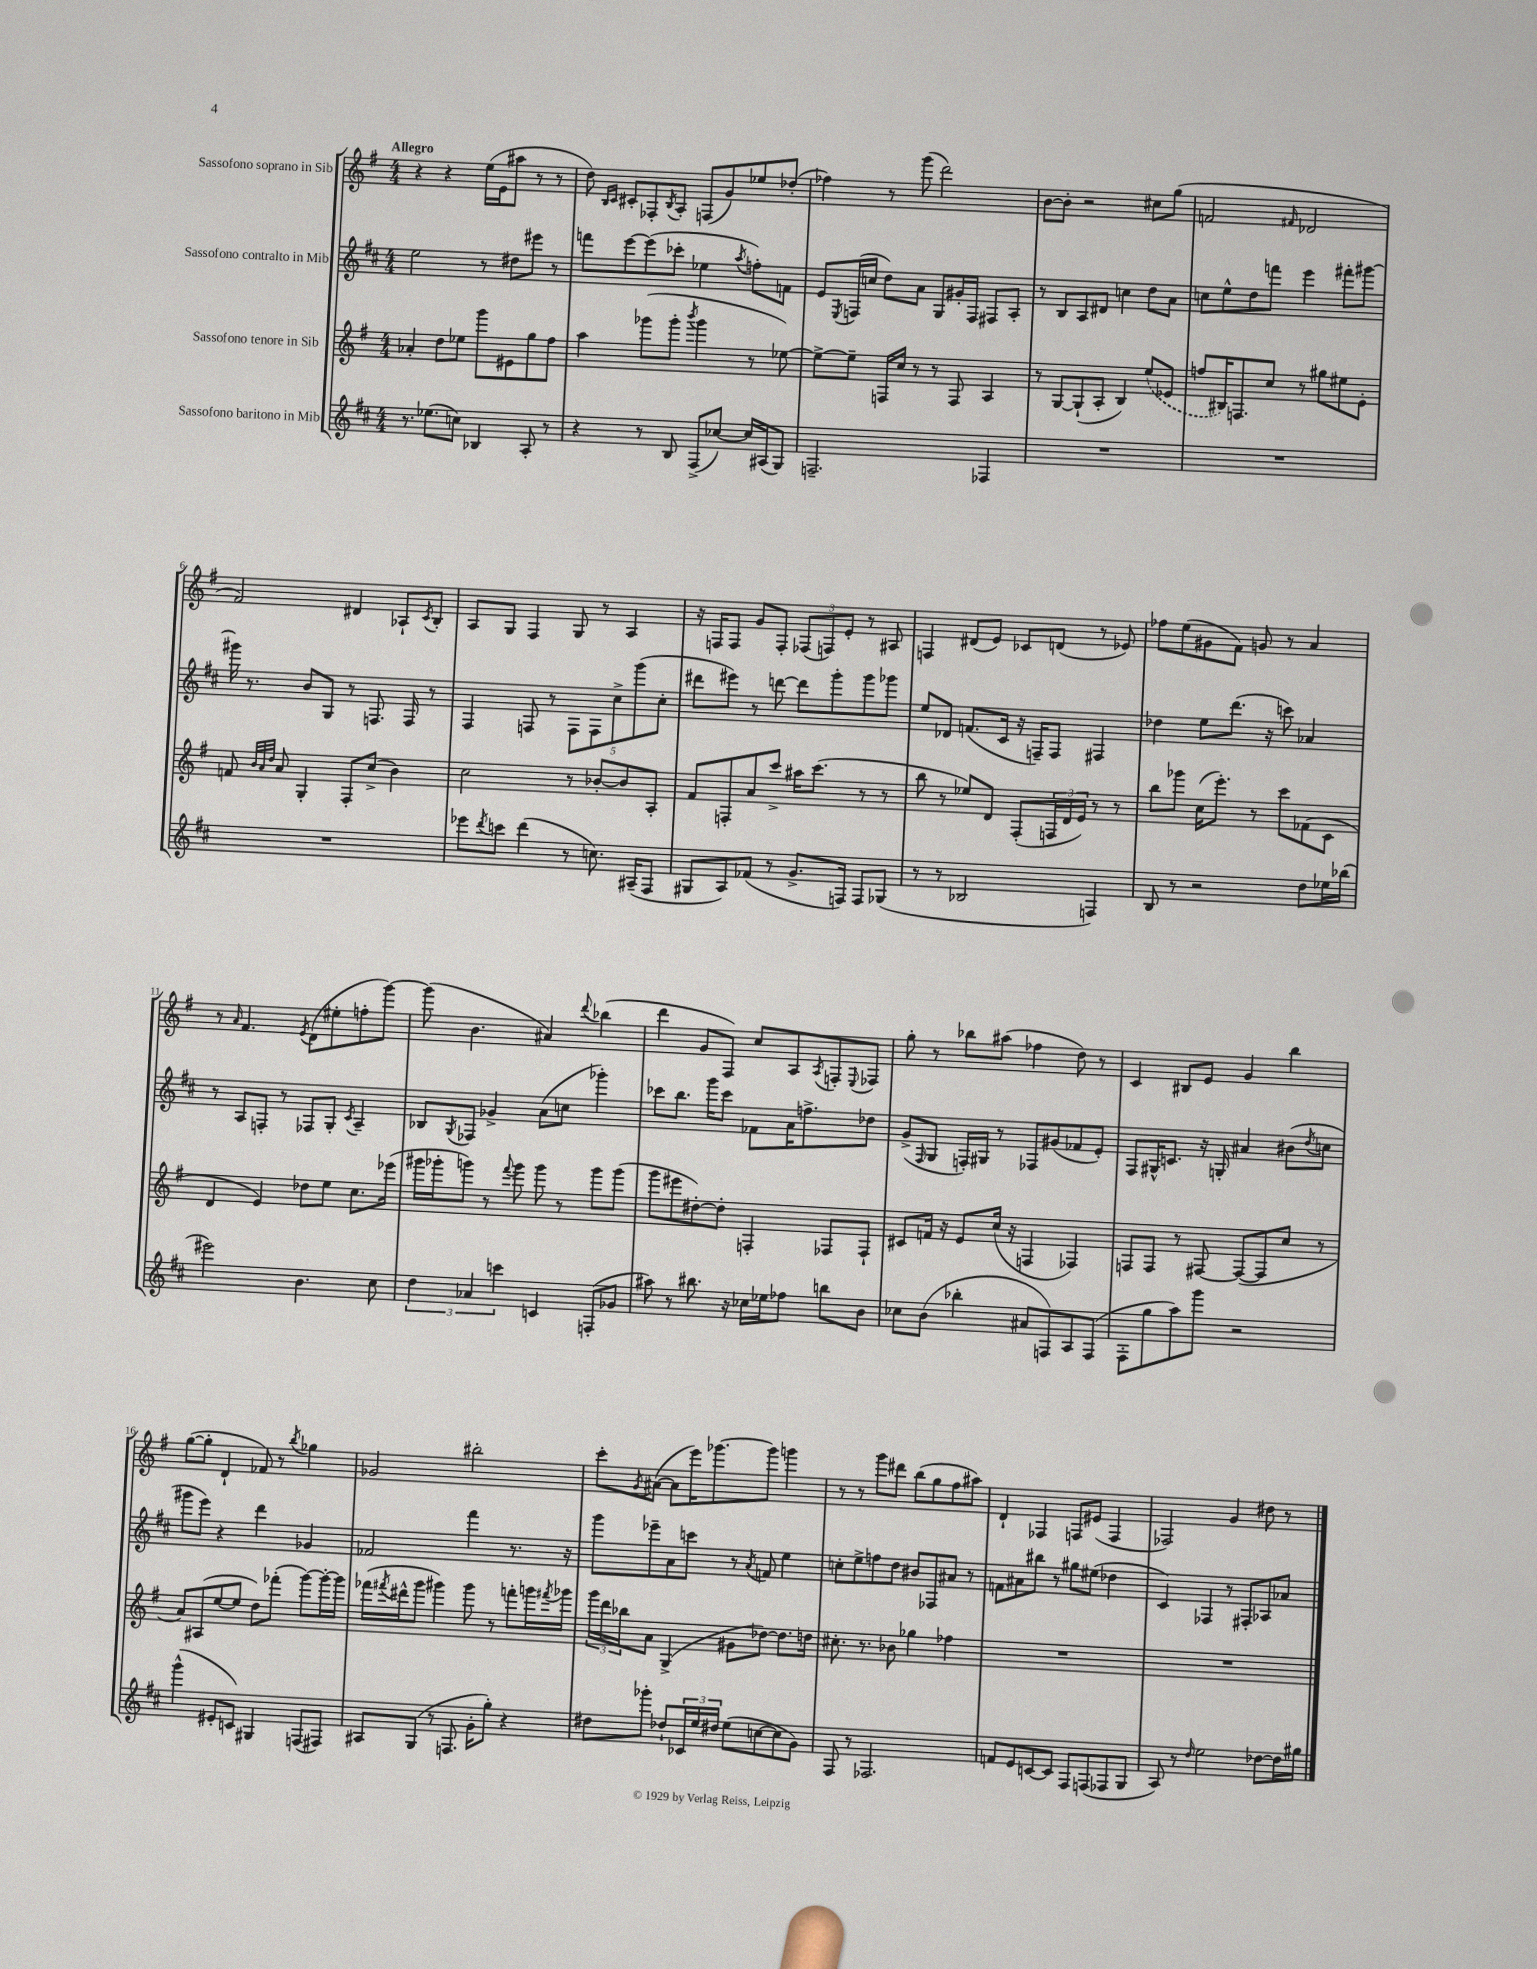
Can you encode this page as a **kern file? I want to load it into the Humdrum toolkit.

**kern	**kern	**kern	**kern
*staff4	*staff3	*staff2	*staff1
*clefG2	*clefG2	*clefG2	*clefG2
*k[f#c#]	*k[f#]	*k[f#c#]	*k[f#]
*M4/4	*M4/4	*M4/4	*M4/4
8.r	4a-'/	2ee\	4r
(8.ee-\L	.	.	.
.	8dd\L	.	4r
8cc\J)	8ee-\J	.	.
4B-/	8ggg\L	8r	(16ee\LL
.	.	.	16e\J
.	8e#\	8dd#\L	8aa#\J
8A'/	8gg\	8eee#\J	8r
8r	8ff#\J	8r	8r
=	=	=	=
4r	4aa\	8fff\L	8dd\)
.	.	.	16qqB/LL
.	.	.	16qqc/JJ
.	.	[8eee\	8c#'/L
8r	(8ggg-\L	(8eee\]	8F-'/
.	.	.	8qB/
8B/	8ggg-'\J	8ccc-'\J	8A'/J
.	8qbbb/	.	.
(8F#^/L	4ggg-\	4ee-\	(8F/L
[8cc-/J)	.	.	8g/)
.	.	8qaa/	.
16cc-/]LL	8r	8ff'\L)	8ee-/
(16A#/J	.	.	.
8G/J)	[8ee-\)	8f\J	(8dd-'/J
=	=	=	=
2.F~/	8ee-^\_L	8e/L	4ff-\)
.	.	8qE/	.
.	8ee-~\]J	(16F/L	.
.	.	16cc/JJ	.
.	16F/LL	8dd\L)	8r
.	16cc/JJ	.	.
.	8r	8a\J	(8ggg\
.	8r	8G/L	2ddd\)
.	8F/	16g#'/L	.
.	.	16F/JJ	.
4F-/	4A/	8F#/L	.
.	.	8A'/J	.
=	=	=	=
1r	8r	8r	[8b\L
.	[8G/L	8B/L	8b'\]J
.	(8G`/]	8A/	2r
.	8A'/J	8d#/J	.
.	4B/)	4cc\	.
.	(8ee/L	8dd\L	8cc#\L
.	8e-/J	8a\J	(8gg\J
=	=	=	=
1r	8ff/L	8cc\L	2f/
.	16B#/K)	8ee^^\	.
.	8.F/	.	.
.	.	8dd\	.
.	8cc/J	8fff\J	.
.	.	.	16qqf#/
.	8r	4eee\	2d-/
.	8gg#\L	.	.
.	8ee#\	8fff#'\L	.
.	8e'\J	[8ggg#\J	.
=	=	=	=
1r	8f/	16ggg#\]	2f#/)
.	.	8.r	.
.	32qqb/LLL	.	.
.	32qqa/	.	.
.	32qqdd/JJJ	.	.
.	8a/	.	.
.	4G'/	8b/L	.
.	.	8G/J	.
.	8F#'/L	8r	4d#/
.	(8cc^/J	8.F/	.
.	4b\)	.	8A-`/L
.	.	16F/	.
.	.	.	8qc/
.	.	8r	8B'/J
=	=	=	=
8eee-\L	2cc\	4F#/	8A/L
8qddd/	.	.	.
8ccc\J	.	.	8G/J
(4ddd\	.	8F/	4F#/
.	.	8r	.
8r	8r	10F\L	8G/
.	.	10F\	.
8.cc\)	[8b-'/L	.	8r
.	.	10cc#^\	.
.	8b-/]	.	4A/
.	.	(10ggg\	.
(16A#~/LK	.	.	.
8F#/J	8A'/J	.	.
.	.	10cc#'\J	.
=	=	=	=
8G#/L	8f#/L	8ddd#\L	16r
.	.	.	16F/LK
8A/)	8F'/	8eee#\J)	8F/J
(8f-/J	8a/	8r	8g/L
8r	8ccc^/J	[8ddd\	8F'/J
8.g^/L	16aa#\LK	8ddd\]L	(12F-/L
.	(8.ccc\J	.	.
.	.	.	12F/)
.	.	8ggg'\	.
.	.	.	12e'/J
16F/Jk)	.	.	.
8F/L	8r	8ggg\	8r
(8G-/J	8r	8ggg-\J	8A#/
=	=	=	=
8r	8bb\	8ee/L	4F/
8r	8r	8d-/J	.
2B-/	8ee-/L)	(8.f/L	(8d#/L
.	8d/J	.	8e/J)
.	.	16c#/Jk	.
.	(8F#'/L	16r	8c-/L
.	.	16F~/LK)	.
.	24F/L	8F/J	(8d/J
.	24d/	.	.
.	24e/JJ)	.	.
4F/)	8r	4F#/	8r
.	8r	.	8e-/)
=	=	=	=
8B/	8bb\L	4dd-\	8ff-\L
8r	8ggg-\J	.	(8ee\
2r	(16cc\LK	8ee\L	8g#\
.	8.eee'\J)	.	.
.	.	(8.ddd\J	8f#\J)
.	8r	.	8g/
.	.	16r	.
.	8ccc\L	8ccc\)	8r
8dd\L	(8f-\	4a-/	4a/
16ee-\L	8c\J	.	.
(16bb-\JJ	.	.	.
=	=	=	=
2eee#\)	4d/	8r	8r
.	.	.	16qqa/
.	.	8A/L	4.f#/
.	4e/)	8F'/J	.
.	.	8r	.
.	.	.	8qe/
4.b\	8dd-\L	8F-/L	(8d\L
.	8ee\J	8G'/J	8ee#'\
.	.	8qc#/	.
.	8.cc\L	4A~/	8ff'\
8cc#\	.	.	[8ggg\J)
.	(16eee-\Jk	.	.
=	=	=	=
6dd\	16ggg#\LL	8B-/L	(8ggg\]
.	16ggg-'\J	.	.
.	.	8qG/	.
.	8ggg\J)	8F-/J	4.b\
6a-/	.	.	.
.	8r	4g-^/	.
6ccc\	.	.	.
.	8qqfff#/	.	.
.	8ggg\	.	.
4c/	8ggg\	(8a\L	4a#/)
.	8r	8cc\J	.
.	.	.	8qqddd/
(8F'/L	8ggg\L	4ggg-'\)	(4bb-\
8g-/J	(8ggg\J	.	.
=	=	=	=
8aa#\)	8ggg\L	8ccc-\L	4ddd\
8r	8eee#\	8.bb\J	.
8.bb#\	[8dd#'\)	.	8g/L
.	.	16ggg\LK	.
.	8dd#'\]J	8ccc-\J	8F#/J)
16r	.	.	.
16cc-\LL	4F'/	8f-\L	8cc/L
16ee-\J	.	.	.
8ff-\J	.	16a\K	8A/
.	.	8.ff^\	.
.	.	.	8qA/
8bb\L	8F-/L	.	8F'/
.	.	.	8qqE/
8b\J	8F-`/J	8dd-\J	8F-/J
=	=	=	=
8cc-\L	8c#/L	(8g^/L	8gg'\
.	.	16qqF#/	.
(8b\J	16f/Jk	8G/J	8r
.	16r	.	.
4bb-'\	8e/L	16F'/LL)	8bb-\L
.	.	16G#/JJ	.
.	(16cc/Jk	8r	(8aa#\J
.	16r	.	.
8a#/L	4F/	8F-/L	4ff-\
8F/)	.	(8g#/	.
8A/	4F-/)	8f-/	8dd\)
(8F/J	.	8e'/J)	8r
=	=	=	=
8F#'\L	8F/L	8F#/L	4c/
8gg\	8F/J	16G#^^/K	.
.	.	8.c/J	.
8aa\)	8r	.	8B#/L
8ggg\J	[8F#/	16r	8e/J
.	.	16G'/	.
2r	(8F#/_L	4a#/	4g/
.	8F#/]	.	.
.	8cc/J	(8b#\L	4bb\
.	.	8qdd/	.
.	8r	8cc\J	.
=	=	=	=
(4ggg^^\	8a/L)	8ggg#\L	([8gg\L
.	(8A#/	8eee\J)	8gg'\]J
8e#'/L	[8ee/	4r	4d`/
8c/J)	8ee/]J	.	.
4G#/	8dd\L)	4ddd\	8f-/)
.	(8fff-'\J	.	8r
.	.	.	8qbb/
(8F/L	[8ggg\L)	4g-/	4gg-\
8F#/J)	16ggg'\_L	.	.
.	16ggg\]JJ	.	.
=	=	=	=
8A#/L	(16fff-\LL	2f-/	2g-/
.	8qfff#/	.	.
.	16ddd#^^\J	.	.
(8G/J	8ggg\J	.	.
8r	4ggg#\)	.	.
8.F/	.	.	.
.	8ggg#\	4fff#\	2bb#'\
16g'\LK	.	.	.
8gg'\J)	8r	.	.
4r	8fff'\L	8.r	.
.	16ggg\L	.	.
.	8qfff#/	.	.
.	16ggg-\JJ	16r	.
=	=	=	=
8dd#\L	24ggg\LL	8ggg\L	8ccc'\L
.	24ddd\	.	.
.	24bb-\J	.	.
.	.	.	8qg/
8ggg-'\J	8a\J	8eee-~\	([8a#\J
8dd-`/L	(4G^/	8a\	8a#\]L
24c-/L	.	8ccc\J	16eee\K)
24ee/	.	.	.
.	.	.	[8.ggg-\
24dd#/JJ	.	.	.
(8ee\L	8g#\L	8r	.
.	.	8qa/	.
[8cc\	[8dd-\J)	8f/	8ggg-\]J
8cc\]	8.dd-\]L	4ee\	4ggg\
8g\J)	.	.	.
.	16dd\Jk	.	.
=	=	=	=
8F#/	8.cc#'\	8cc'\L	8r
8r	.	8ee^\	8r
.	8.r	.	.
2.F-/	.	8ff\	8ggg\L
.	8b-\	8dd\J	8ddd#\J
.	4gg-\	8b#/L	(8bb\L
.	.	8F-/	8gg\
.	4ff-\	8a#/J	8ff#\
.	.	8r	8aa#\J)
=	=	=	=
8f/L	1r	8f\L	4d`/
8e/	.	8a#\	.
[8c/	.	8bb#\J	4F-/
8c/]J	.	8r	.
8F#/L	.	8gg#\L	8F/L
(8F/	.	(8ee#\J	(8e#/J
8F-/	.	4dd-\	4F/
8G/J	.	.	.
=	=	=	=
8A/)	1r	4c#/)	2F-/)
8r	.	.	.
16qqdd/	.	.	.
2ee\	.	4F-/	.
.	.	8r	4g/
.	.	8F#'/L	.
[8dd-\L	.	8A-/	8dd#\
16dd-\]L	.	8a-/J	8r
16gg#\JJ	.	.	.
==	==	==	==
*-	*-	*-	*-
